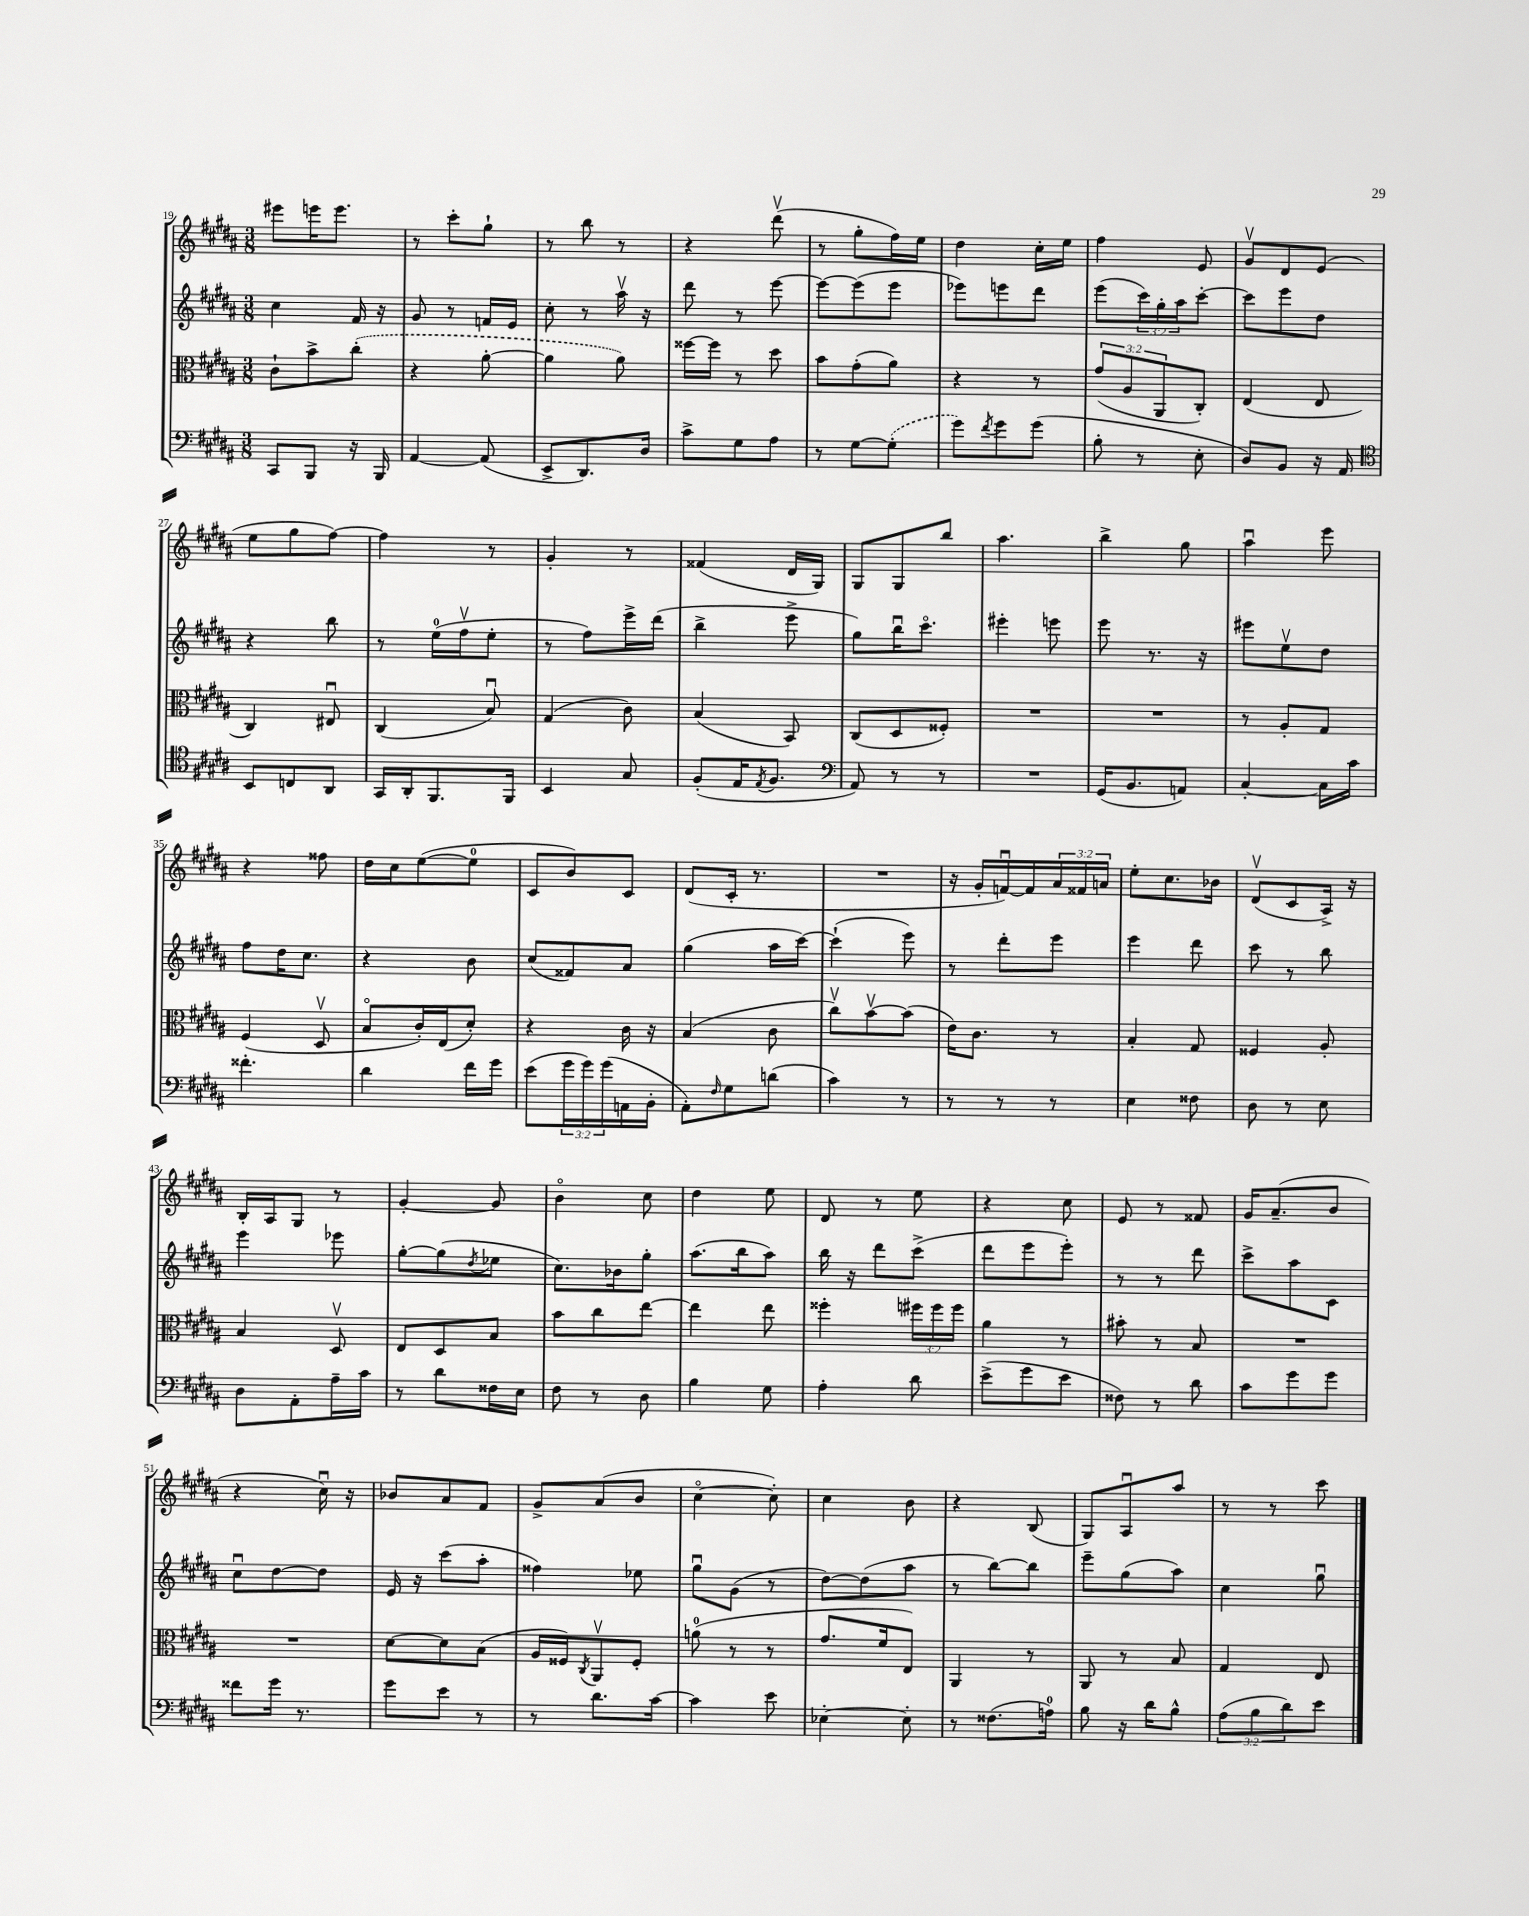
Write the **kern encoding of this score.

**kern	**kern	**kern	**kern
*staff4	*staff3	*staff2	*staff1
*clefF4	*clefC3	*clefG2	*clefG2
*k[f#c#g#d#a#]	*k[f#c#g#d#a#]	*k[f#c#g#d#a#]	*k[f#c#g#d#a#]
*M3/8	*M3/8	*M3/8	*M3/8
8CC#	8c#`	4cc#	8eee#
8BBB	8b^	.	16eee
.	.	.	8.eee
16r	(8cc#'	16f#	.
16BBB	.	16r	.
=	=	=	=
[4AA#	4r	8g#	8r
.	.	8r	8ccc#'
(8AA#]	[8a#'	16f	8gg#`
.	.	16e	.
=	=	=	=
8EE^	4a#]	8cc#'	8r
8.DD#)	.	8r	8bb
.	8a#)	16aa#v	8r
16D#	.	16r	.
=	=	=	=
8c#^	[16ff##	8ddd#	4r
.	16ff##]	.	.
8G#	8r	8r	.
8A#	8dd#	[8eee	(8ddd#v
=	=	=	=
8r	8b	8eee_	8r
[8G#	(8g#'	(8eee]	8gg#'
(8G#']	8a#)	8eee	16ff#)
.	.	.	16ee
=	=	=	=
8g#)	4r	8eee-)	4dd#
8qf#	.	.	.
8g#	.	8eee	.
(8g#	8r	8ddd#	16cc#'
.	.	.	16ee
=	=	=	=
8B'	(12g#	(8eee	4ff#
.	12A#	.	.
8r	.	24ccc#)	.
.	12AA#	24gg#'	.
.	.	24aa#	.
8E'	8C#')	[8ccc#'	8e
=	=	=	=
8D#)	(4E	8ccc#]	8g#v
8BB	.	8eee	8d#
16r	8E	8dd#	(8e
16AA#	.	.	.
=	=	=	=
*clefC4	*	*	*
8BB	4C#)	4r	8ee
8C	.	.	8gg#
8AA#	8E#u	8bb	[8ff#)
=	=	=	=
16GG#	(4C#	8r	4ff#]
16AA#'	.	.	.
8.FF#	.	(16ee	.
.	.	16ff#v	.
.	8Bu)	8ee'	8r
16FF#	.	.	.
=	=	=	=
4BB	(4G#	8r	4g#'
.	.	8ff#)	.
8G#	8c#)	16eee^	8r
.	.	(16ddd#	.
=	=	=	=
(8F#'	(4B	4bb^	(4f##
16E	.	.	.
8qE	.	.	.
8.F#	.	.	.
.	8BB)	8eee^	16d#
.	.	.	16G#)
=	=	=	=
*clefF4	*	*	*
8AA#)	(8C#	8gg#)	8G#
8r	8D#	16bbu	8G#
.	.	8.ccc#o	.
8r	8F##')	.	8bb
=	=	=	=
4.r	4.r	4eee#'	4.aa#
.	.	8eee	.
=	=	=	=
(16GG#	4.r	8eee	4bb^
8.BB	.	.	.
.	.	8.r	.
8AA)	.	.	8gg#
.	.	16r	.
=	=	=	=
[4C#'	8r	8eee#	4aa#u
.	8A#'	8eev	.
16C#]	8G#	8dd#	8eee
16c#	.	.	.
=	=	=	=
4.f##'	(4F#	8ff#	4r
.	.	16dd#	.
.	.	8.cc#	.
.	8D#v	.	8ff##
=	=	=	=
4d#	8Bo	4r	16dd#
.	.	.	16cc#
.	16c#')	.	([8ee
.	(16E	.	.
16f#	8d#')	8b	8ee]
16g#	.	.	.
=	=	=	=
(8e	4r	(8cc#	8c#
24g#	.	8f##)	8b)
24g#)	.	.	.
(24g#	.	.	.
16AA	16c#	8a#	8c#
16BB'	16r	.	.
=	=	=	=
8AA#')	(4B	(4gg#	(8d#
16qqF#	.	.	.
8G#	.	.	16c#'
.	.	.	8.r
(8d	8c#	16aa#	.
.	.	[16ccc#)	.
=	=	=	=
4c#)	8cc#v)	(4ccc#`]	4.r
.	[8bv	.	.
8r	(8b]	8eee)	.
=	=	=	=
8r	16e)	8r	16r
.	8.c#	.	16g#'
8r	.	8ddd#'	[16fu)
.	.	.	16f]
8r	8r	8eee	24a#
.	.	.	24f##
.	.	.	24a
=	=	=	=
4E	4B'	4eee	8ee'
.	.	.	8.cc#
8F##	8G#	8ddd#	.
.	.	.	16b-
=	=	=	=
8D#	4F##	8ccc#	(8d#v
8r	.	8r	8c#
8E	8A#'	8bb	16A#^)
.	.	.	16r
=	=	=	=
8D#	4B	4eee	16B'
.	.	.	16A#
8AA#'	.	.	8G#
16A#~	8D#v	8eee-	8r
16c#	.	.	.
=	=	=	=
8r	8E	[8gg#'	[4g#'
8d#	8D#	(8gg#]	.
.	.	8qdd#	.
16F##	8B	8ee-	8g#]
16E	.	.	.
=	=	=	=
8F#	8b	8.cc#)	4bo
8r	8cc#	.	.
.	.	16b-	.
8D#	[8ee	8gg#'	8cc#
=	=	=	=
4B	4ee]	(8.aa#	4dd#
.	.	16bb	.
8G#	8ee	8aa#)	8ee
=	=	=	=
4A#'	4ff##'	16bb	8d#
.	.	16r	.
.	.	8ddd#	8r
8d#	24ff#	(8ccc#^	8ee
.	24ff#	.	.
.	24ff#	.	.
=	=	=	=
(8e^	4a#	8ddd#	4r
8g#	.	8eee	.
8e	8r	8eee')	8cc#
=	=	=	=
8F##)	8b#'	8r	8e
8r	8r	8r	8r
8d#	8B	8ddd#	8f##
=	=	=	=
8c#	4.r	8ccc#^	16g#
.	.	.	(8.a#~
8g#	.	8aa#	.
8g#	.	8c#	8b
=	=	=	=
8f##	4.r	8cc#u	4r
16g#	.	[8dd#	.
8.r	.	.	.
.	.	8dd#]	16cc#u)
.	.	.	16r
=	=	=	=
8g#	[8d#	16e	8b-
.	.	16r	.
8e	8d#]	(8ccc#	8a#
8r	(8B	8aa#'	8f#
=	=	=	=
8r	16A#	4ff##)	8g#^
.	16F##)	.	.
.	8qC#	.	.
8.d#	8AA#v	.	(8a#
.	8F##'	8ee-	8b
[16c#	.	.	.
=	=	=	=
4c#]	(8a	8gg#u	[4cc#o
.	8r	(8g#	.
8e	8r	8r	8cc#'])
=	=	=	=
[4E-'	8.g#	[8dd#)	4cc#
.	.	(8dd#]	.
.	16f#	.	.
8E-']	8E)	8aa#	8b
=	=	=	=
8r	4AA#	8r	4r
(8.F##	.	[8bb)	.
.	8r	8bb]	(8B
16A)	.	.	.
=	=	=	=
8B	8AA#	8eee~	8G#)
16r	8r	(8gg#	8A#u
16d#	.	.	.
8B^^	8B	8aa#)	8aa#
=	=	=	=
(12A#	4G#	4cc#	8r
12B	.	.	.
.	.	.	8r
12d#)	.	.	.
8e	8E	8gg#u	8ccc#
==	==	==	==
*-	*-	*-	*-
